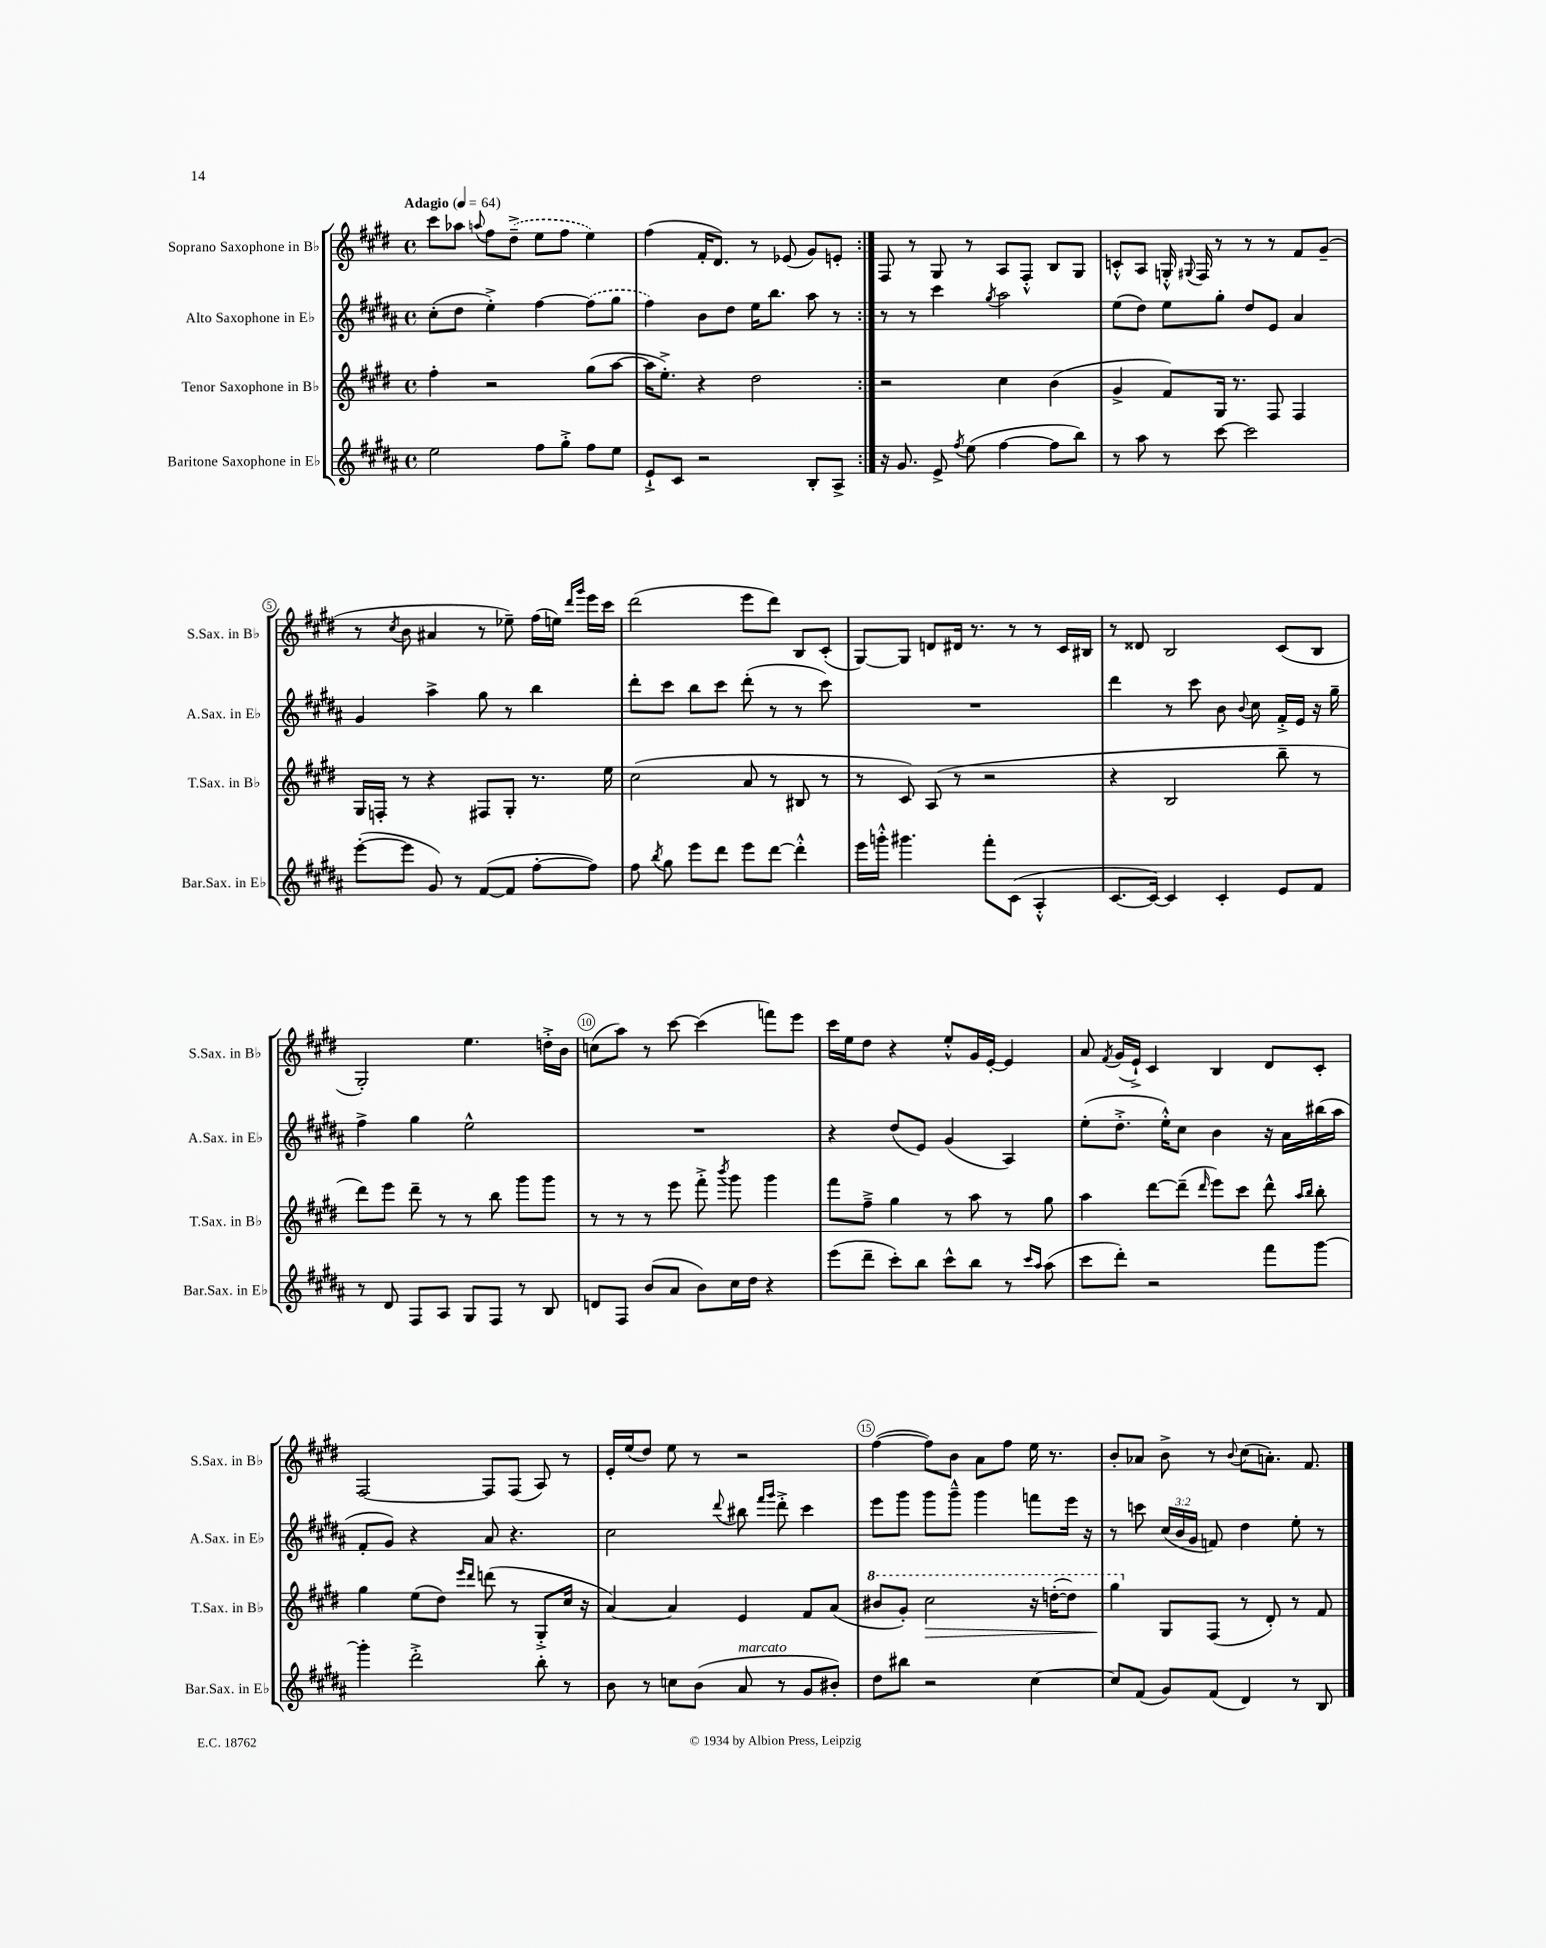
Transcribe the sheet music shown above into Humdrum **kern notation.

**kern	**kern	**kern	**kern
*staff4	*staff3	*staff2	*staff1
*clefG2	*clefG2	*clefG2	*clefG2
*k[f#c#g#d#a#]	*k[f#c#g#d#]	*k[f#c#g#d#a#]	*k[f#c#g#d#]
*M4/4	*M4/4	*M4/4	*M4/4
*met(c)	*met(c)	*met(c)	*met(c)
*MM64	*MM64	*MM64	*MM64
2ee	4ff#'	(8cc#'	8ccc#
.	.	8dd#	8aa-
.	.	.	8qqaa
.	2r	4ee'^)	8ff#
.	.	.	(8dd#~^
8ff#	.	[4ff#	8ee
8gg#'^	.	.	8ff#
8ff#	(8gg#	(8ff#]	4ee)
8ee	[8aa	8gg#	.
=	=	=	=
8e`^	16aa]	4ff#)	(4ff#
.	8.ee'^)	.	.
8c#	.	.	.
2r	4r	8b	16f#'
.	.	.	8.d#)
.	.	8dd#	.
.	2dd#	16ee	8r
.	.	8.bb	.
.	.	.	(8e-
8B'	.	8aa#	8g#)
8A#^	.	8r	8e'
=:|!	=:|!	=:|!	=:|!
16r	2r	8r	8F#
8.g#	.	.	.
.	.	8r	8r
8e^	.	4ccc#	8G#
8qff#	.	.	.
(8ee	.	.	8r
.	.	8qgg#	.
[4ff#	4cc#	2aa#	8A
.	.	.	8F#'^^
8ff#]	(4b	.	8B
8bb)	.	.	8G#
=	=	=	=
8r	4g#^	(8ee	8c'^^
8aa#	.	8dd#)	8A
8r	8f#)	8ee	16G'^^
.	.	.	8qqG#
.	.	.	16F#
[8ccc#	16G#	8gg#'	8r
.	8.r	.	.
2ccc#]	.	8dd#	8r
.	8F#	8e	8r
.	4F#	4a#	8f#
.	.	.	(8g#~
=	=	=	=
([8eee'	16G#	4g#	8r
.	16F'	.	.
.	.	.	8qcc#
8eee]	8r	.	8b
8g#)	4r	4aa#^	4a#
8r	.	.	.
([8f#	8F#	8gg#	8r
8f#]	8G#'	8r	8ee-~)
[8ff#'	8.r	4bb	(16ff#
.	.	.	16ee)
.	.	.	16qqddd#
.	.	.	16qqggg#
8ff#])	.	.	16eee
.	16ee	.	16ccc#
=	=	=	=
8ff#	(2cc#	8ddd#'	(2ddd#
8qbb	.	.	.
8gg#	.	8ccc#	.
8eee	.	8bb	.
8ddd#	.	8ccc#	.
8eee	8a	(8ddd#'	8eee
[8ddd#	8r	8r	8ddd#)
4ddd#'^^]	8B#	8r	8B
.	8r	8ccc#)	(8c#'
=	=	=	=
16eee	8r	1r	[8G#)
16ggg'^^	.	.	.
4.ggg#	8c#)	.	8G#]
.	(8A	.	8d
.	8r	.	16d#
.	.	.	8.r
8fff#'	2r	.	.
(8c#	.	.	8r
4A#'^^	.	.	8r
.	.	.	16c#
.	.	.	16B#
=	=	=	=
[8.c#	4r	4ddd#	8r
.	.	.	8d##
16c#_)	.	.	.
4c#]	2B	8r	2B
.	.	8ccc#	.
4c#'	.	8b	.
.	.	8qqb	.
.	.	8cc#	.
8e	8bb~	16f#'^	(8c#
.	.	16e	.
8f#	8r	16r	8B
.	.	16gg#~	.
=	=	=	=
8r	8ddd#)	4ff#^	2G#')
8d#	8eee	.	.
8F#	8ddd#~	4gg#	.
8A#	8r	.	.
8G#	8r	2ee^^	4.ee
8F#	8bb	.	.
8r	8ggg#	.	.
8B	8ggg#	.	16dd'^
.	.	.	16b
=	=	=	=
8d	8r	1r	(8cc
8F#	8r	.	8aa)
(8b	8r	.	8r
8a#	8eee	.	[8ccc#
8b)	8fff#'^	.	(4ccc#]
.	8qbbb	.	.
16cc#	8ggg#	.	.
16dd#	.	.	.
4r	4ggg#	.	8fff)
.	.	.	8eee
=	=	=	=
(8eee	8fff#	4r	16ccc#
.	.	.	16ee
8ddd#~	8ff#~^	.	8dd#
8ccc#')	4gg#	(8dd#	4r
8bb	.	8e)	.
8ccc#^^	8r	(4g#	8ee'^^
8bb	8aa	.	16g#
.	.	.	[16e'
8r	8r	4A#)	4e]
16qqccc#	.	.	.
16qqaa#	.	.	.
(8aa#	8gg#	.	.
=	=	=	=
8ccc#	4aa	(8ee'	8a
.	.	.	8qf#
8ddd#')	.	8.dd#'^	(16g#
.	.	.	16e`^)
2r	[8ddd#	.	4c#
.	.	16ee'^^)	.
.	(8ddd#~]	8cc#	.
.	16qqddd#	.	.
.	8eee)	4b	4B
.	8ccc#	.	.
8fff#	8ddd#^^	16r	8d#
.	.	16a#	.
.	16qqaa	.	.
.	16qqbb	.	.
[8ggg#	8bb'	(16bb#	8c#'
.	.	16aa#	.
=	=	=	=
4ggg#']	4gg#	8f#'	[2F#
.	.	8g#)	.
2ddd#'^	(8ee	4r	.
.	8dd#)	.	.
.	16qqeee	.	.
.	16qqddd#	.	.
.	(8ddd	8a#	8F#]
.	8r	4.r	(8F#
8bb'	8G#'^	.	8A)
8r	16cc#	.	8r
.	16r	.	.
=	=	=	=
8b	[4a)	2cc#	16e'
.	.	.	(16ee
8r	.	.	8dd#)
8cc	4a]	.	8ee
(8b	.	.	8r
.	.	8qqddd#	.
8a#	4e	8bb#	2r
.	.	16qqfff#	.
.	.	16qqggg#	.
8r	.	8ddd#'^	.
8g#	8f#	4ccc#	.
8b#')	(8a	.	.
=	=	=	=
8dd#	8bb#	8eee	([4ff#
8bb#	8gg#')	8ggg#	.
2r	2ccc#	8ggg#	8ff#])
.	.	8ggg#~^^	8b
.	.	4ggg#	8a
.	.	.	8ff#
[4cc#	16r	8fff	16ee
.	([16ddd'	.	8.r
.	8ddd])	16eee	.
.	.	16r	.
=	=	=	=
8cc#]	4ggg#	8r	8b'
(8f#	.	8ccc	8a-
8g#)	8G#	(24cc#	8b^
.	.	24b	.
.	.	24g#	.
(8f#	(8F#	8f)	8r
.	.	.	8qqb
4d#)	8r	4dd#	(8cc#
.	8d#')	.	8.a')
8r	8r	8ee'	.
.	.	.	8.f#
8B	8f#	8r	.
==	==	==	==
*-	*-	*-	*-
